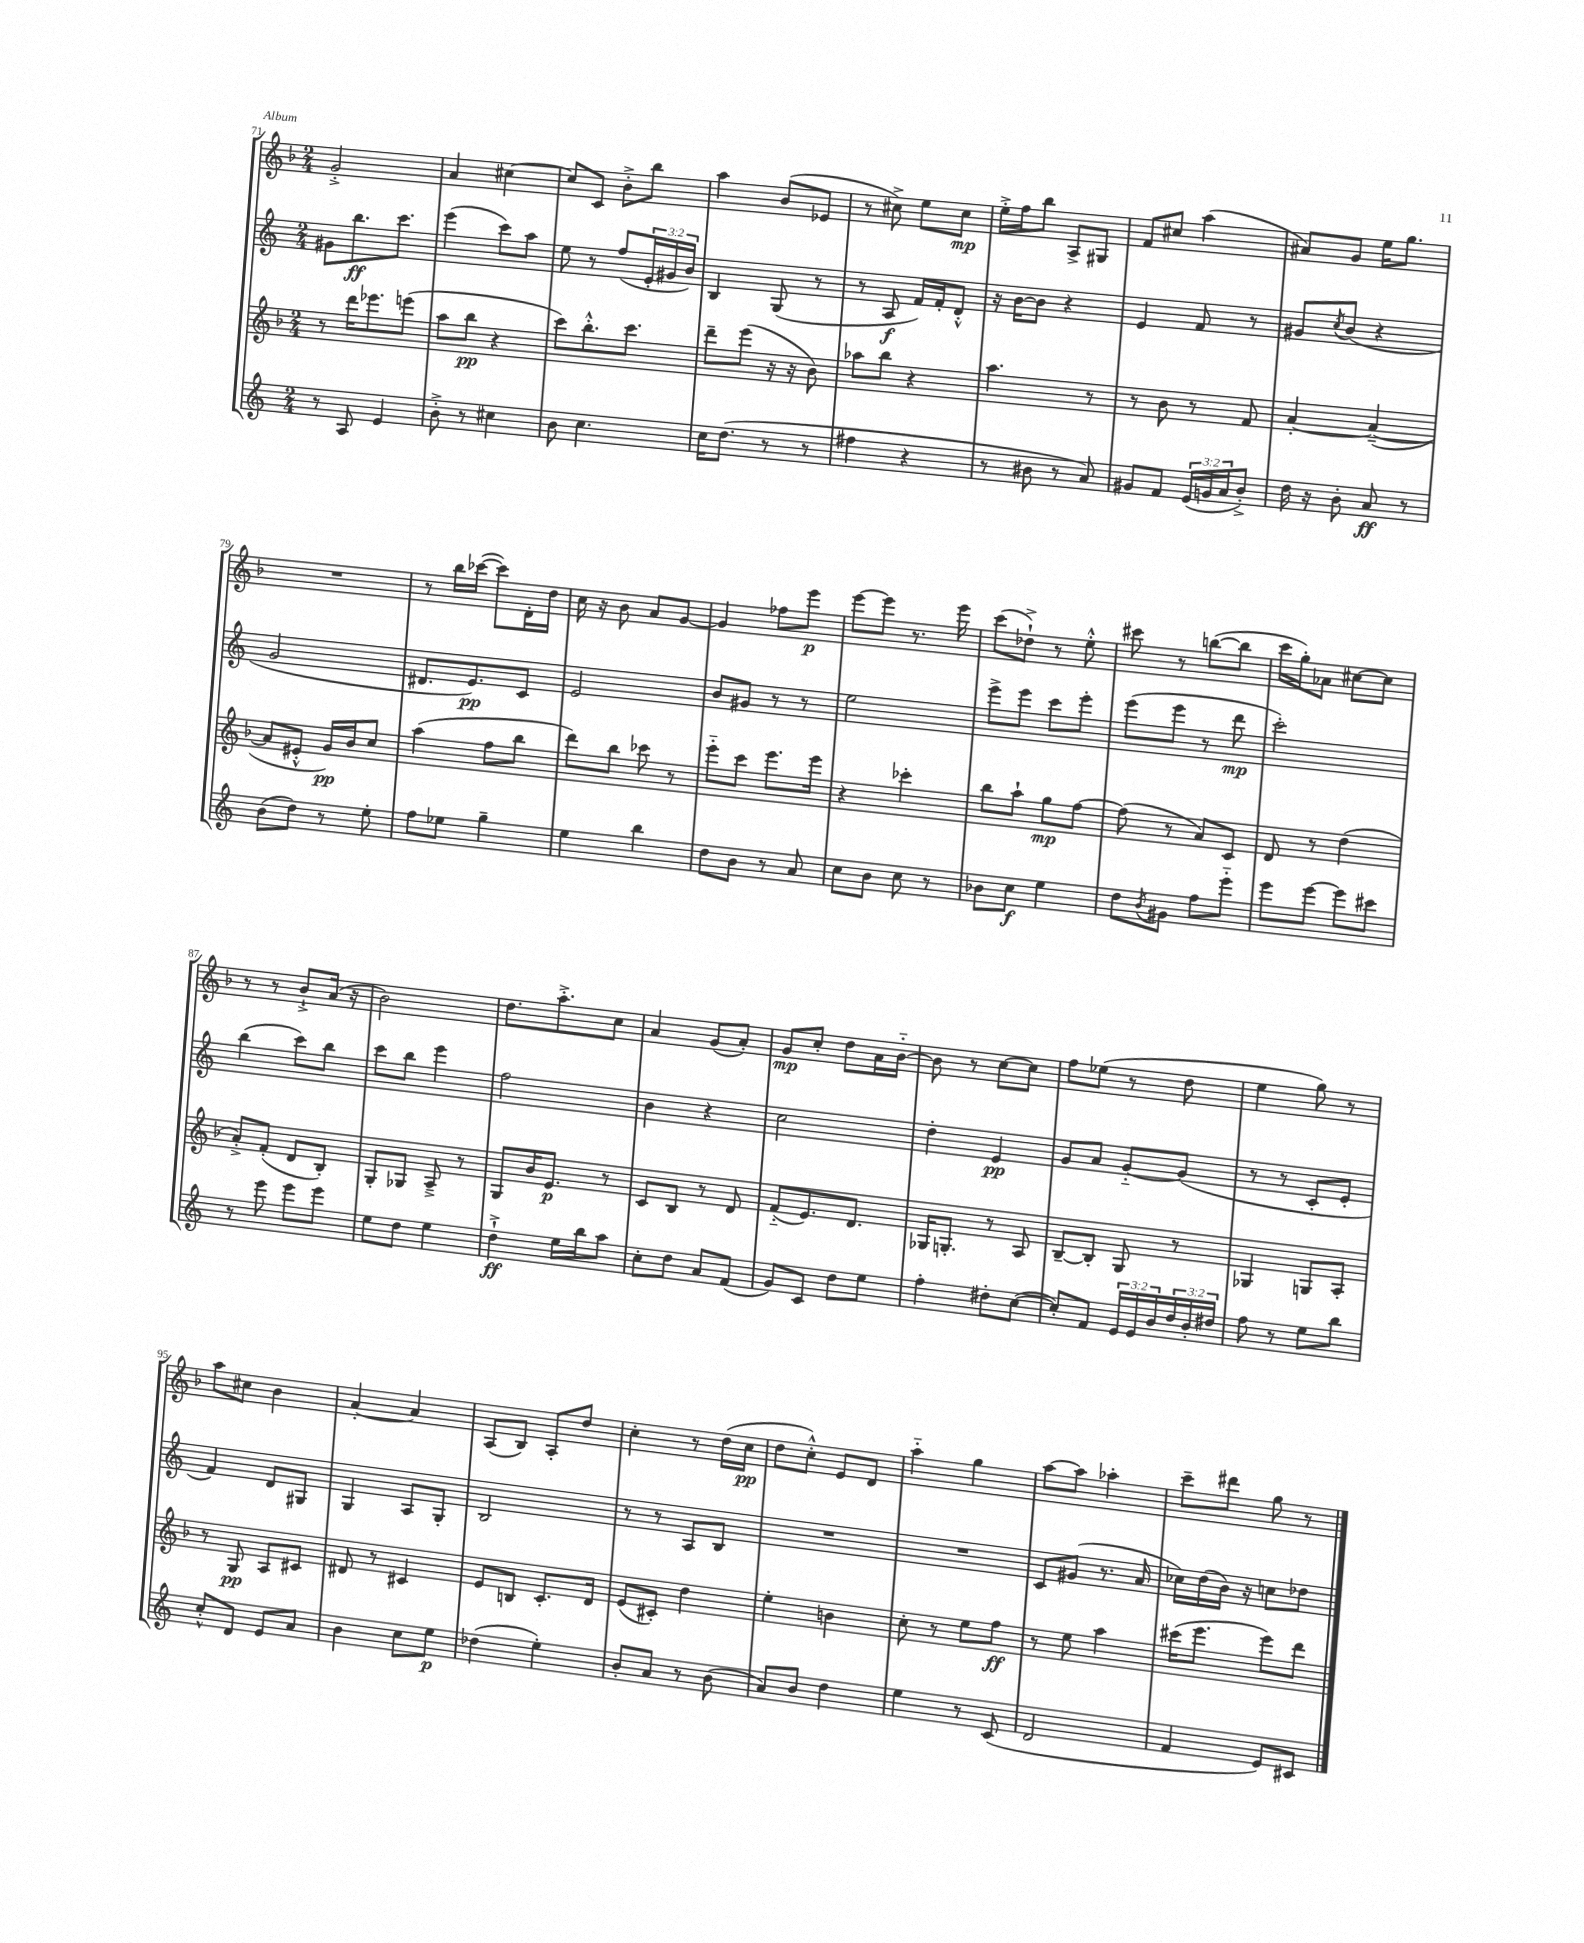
<<
\new StaffGroup <<
\new Staff = "s0" {
    \clef treble \key f \major \numericTimeSignature \time 2/4
    g'2-.-> |
    a'4 cis''4~ |
    cis''8 c'8 bes'8-.-> bes''8 |
    a''4 bes'8( ees'8 |
    r8 cis''8->) e''8 cis''8\mp |
    e''16-.-> f''16 bes''8 a8-> gis8 |
    f'8 cis''8 a''4( |
    ais'8) g'8 e''16 g''8. |
    R2 |
    r8 bes''16 ces'''16~( ces'''8) d'16-. d''16 |
    c''16 r16 bes'8 a'8 g'8~ |
    g'4 fes''8 e'''8\p |
    e'''8~ e'''8 r8. e'''16 |
    c'''8( des''8-!->) r8 e''8-.-^ |
    cis'''8 r8 b''8~( b''8 |
    c'''16 g''16-.) aes'8 cis''8~ cis''8 |
    r8 r8 bes'8-!-> a'16( r16 |
    bes'2) |
    d''8. a''8.-.-> c''8 |
    a'4 g'8( a'8-.) |
    g'8\mp c''8-. d''8 a'16 bes'16~-_ |
    bes'8 r8 c''8~ c''8 |
    f''8 ees''8( r8 d''8 |
    e''4 g''8) r8 |
    a''8 cis''8 bes'4 |
    a'4~-. a'4 |
    a8( bes8) a8-. d''8 |
    c''4-. r8 d''16( c''16\pp |
    d''8 c''8-.-^) e'8 d'8 |
    a''4-_ g''4 |
    a''8~ a''8 aes''4-. |
    c'''8-- dis'''8 g''8 r8 \bar "|." |
}
\new Staff = "s1" {
    \clef treble \key c \major \numericTimeSignature \time 2/4 \override Staff.TupletNumber.text = #tuplet-number::calc-fraction-text
    gis'8 b''8.\ff c'''8. |
    e'''4( c'''8) a''8 |
    e''8 r8 f''8( \tuplet 3/2 { e'16-. gis'16 b'16) } |
    b4 g8( r8 |
    r8 a8\f f'16) f'16-. d'8-.-^ |
    r16 b'16~ b'8 r4 |
    e'4 f'8 r8 |
    gis'8 \acciaccatura { c''8 } b'8( r4 |
    g'2 |
    dis'8. e'8.\pp) c'8 |
    e'2 |
    b'8 gis'8 r8 r8 |
    e''2 |
    e'''8-> e'''8 c'''8 e'''8-. |
    e'''8( e'''8 r8 d'''8\mp |
    c'''2-.) |
    b''4( c'''8) b''8 |
    c'''8 b''8 e'''4 |
    f''2 |
    b'4 r4 |
    c''2 |
    d''4-. e'4\pp |
    g'8 a'8 g'8~-_ g'8( |
    r8 r8 c'8-. e'8-. |
    f'4) d'8 gis8 |
    g4 a8 g8-. |
    b2 |
    r8 r8 a8 b8 |
    R2 |
    R2 |
    c'8 gis'8( r8. a'16 |
    ces''16) d''16( b'16) r16 c''8 des''8 \bar "|." |
}
\new Staff = "s2" {
    \clef treble \key f \major \numericTimeSignature \time 2/4
    r8 d'''16 ees'''8. e'''8( |
    a''8 bes''8\pp r4 |
    c'''8) bes''8.-.-^ c'''8. |
    d'''8-- e'''8( r16 r16 bes'8) |
    aes''8 bes''8 r4 |
    a''4. r8 |
    r8 bes'8 r8 f'8 |
    a'4~-. a'4~--( |
    a'8 eis'8-.-^ g'16\pp) bes'16 c''8 |
    a''4( f''8 bes''8 |
    d'''8) bes''8 ces'''8 r8 |
    e'''8-_ c'''8 e'''8. e'''16 |
    r4 ces'''4-. |
    bes''8 a''8-! g''8\mp f''8~ |
    f''8( r8 a'8) c'8 |
    d'8 r8 d''4( |
    a'8-.->) f'8-.( d'8 bes8-.) |
    g8-. ges8 a8---> r8 |
    g8 bes'16 e'8.\p r8 |
    c'8 bes8 r8 d'8 |
    f'8-_( e'8.) d'8. |
    ges16 g8.-. r8 a8 |
    bes8~-- bes8-. g8 r8 |
    ges4 g8 a8-. |
    r8 g8\pp a8 cis'8 |
    dis'8 r8 cis'4 |
    e'8 b8 c'8.-. d'16 |
    e'8( cis'8-.) d''4 |
    e''4-. b'4 |
    c''8-. r8 e''8 f''8\ff |
    r8 e''8 a''4 |
    cis'''16( e'''8. e'''8) d'''8 \bar "|." |
}
\new Staff = "s3" {
    \clef treble \key c \major \numericTimeSignature \time 2/4 \override Staff.TupletNumber.text = #tuplet-number::calc-fraction-text
    r8 a8 e'4 |
    b'8-.-> r8 cis''4 |
    b'8 c''4. |
    c''16 d''8.( r8 r8 |
    fis''4 r4 |
    r8 bis'8 r8 a'8) |
    gis'8 f'8 \tuplet 3/2 { e'16( g'16 a'16 } b'8-.->) |
    d''16 r16 b'8-. a'8\ff r8 |
    b'8( d''8) r8 e''8-. |
    f''8 ees''8 g''4-- |
    e''4 b''4 |
    d''8 b'8 r8 a'8 |
    c''8 b'8 c''8 r8 |
    bes'8 c''8\f e''4 |
    d''8 \acciaccatura { b'8 } gis'8 f''8 e'''8-_ |
    e'''8 e'''8~ e'''8 cis'''8 |
    r8 e'''8 e'''8 e'''8 |
    e''8 d''8 e''4 |
    d''4-!->\ff e''16 b''16 a''8 |
    c''8-. d''8 a'8 f'8( |
    g'8) c'8 d''8 e''8 |
    f''4-. dis''8-. c''8~( |
    c''8-.) f'8 \tuplet 3/2 { e'16 e'16 b'16 } \tuplet 3/2 { d''16 b'16-. dis''16 } |
    f''8 r8 e''8 b''8 |
    c''8-.-^ d'8 e'8 a'8 |
    b'4 c''8 e''8\p |
    des''4( e''4-.) |
    b'8-. a'8 r8 b'8( |
    a'8) b'8 d''4 |
    e''4 r8 c'8( |
    d'2 |
    f'4 e'8) cis'8 \bar "|." |
}
>>
>>
\layout { \context { \Score currentBarNumber = #71 } }
